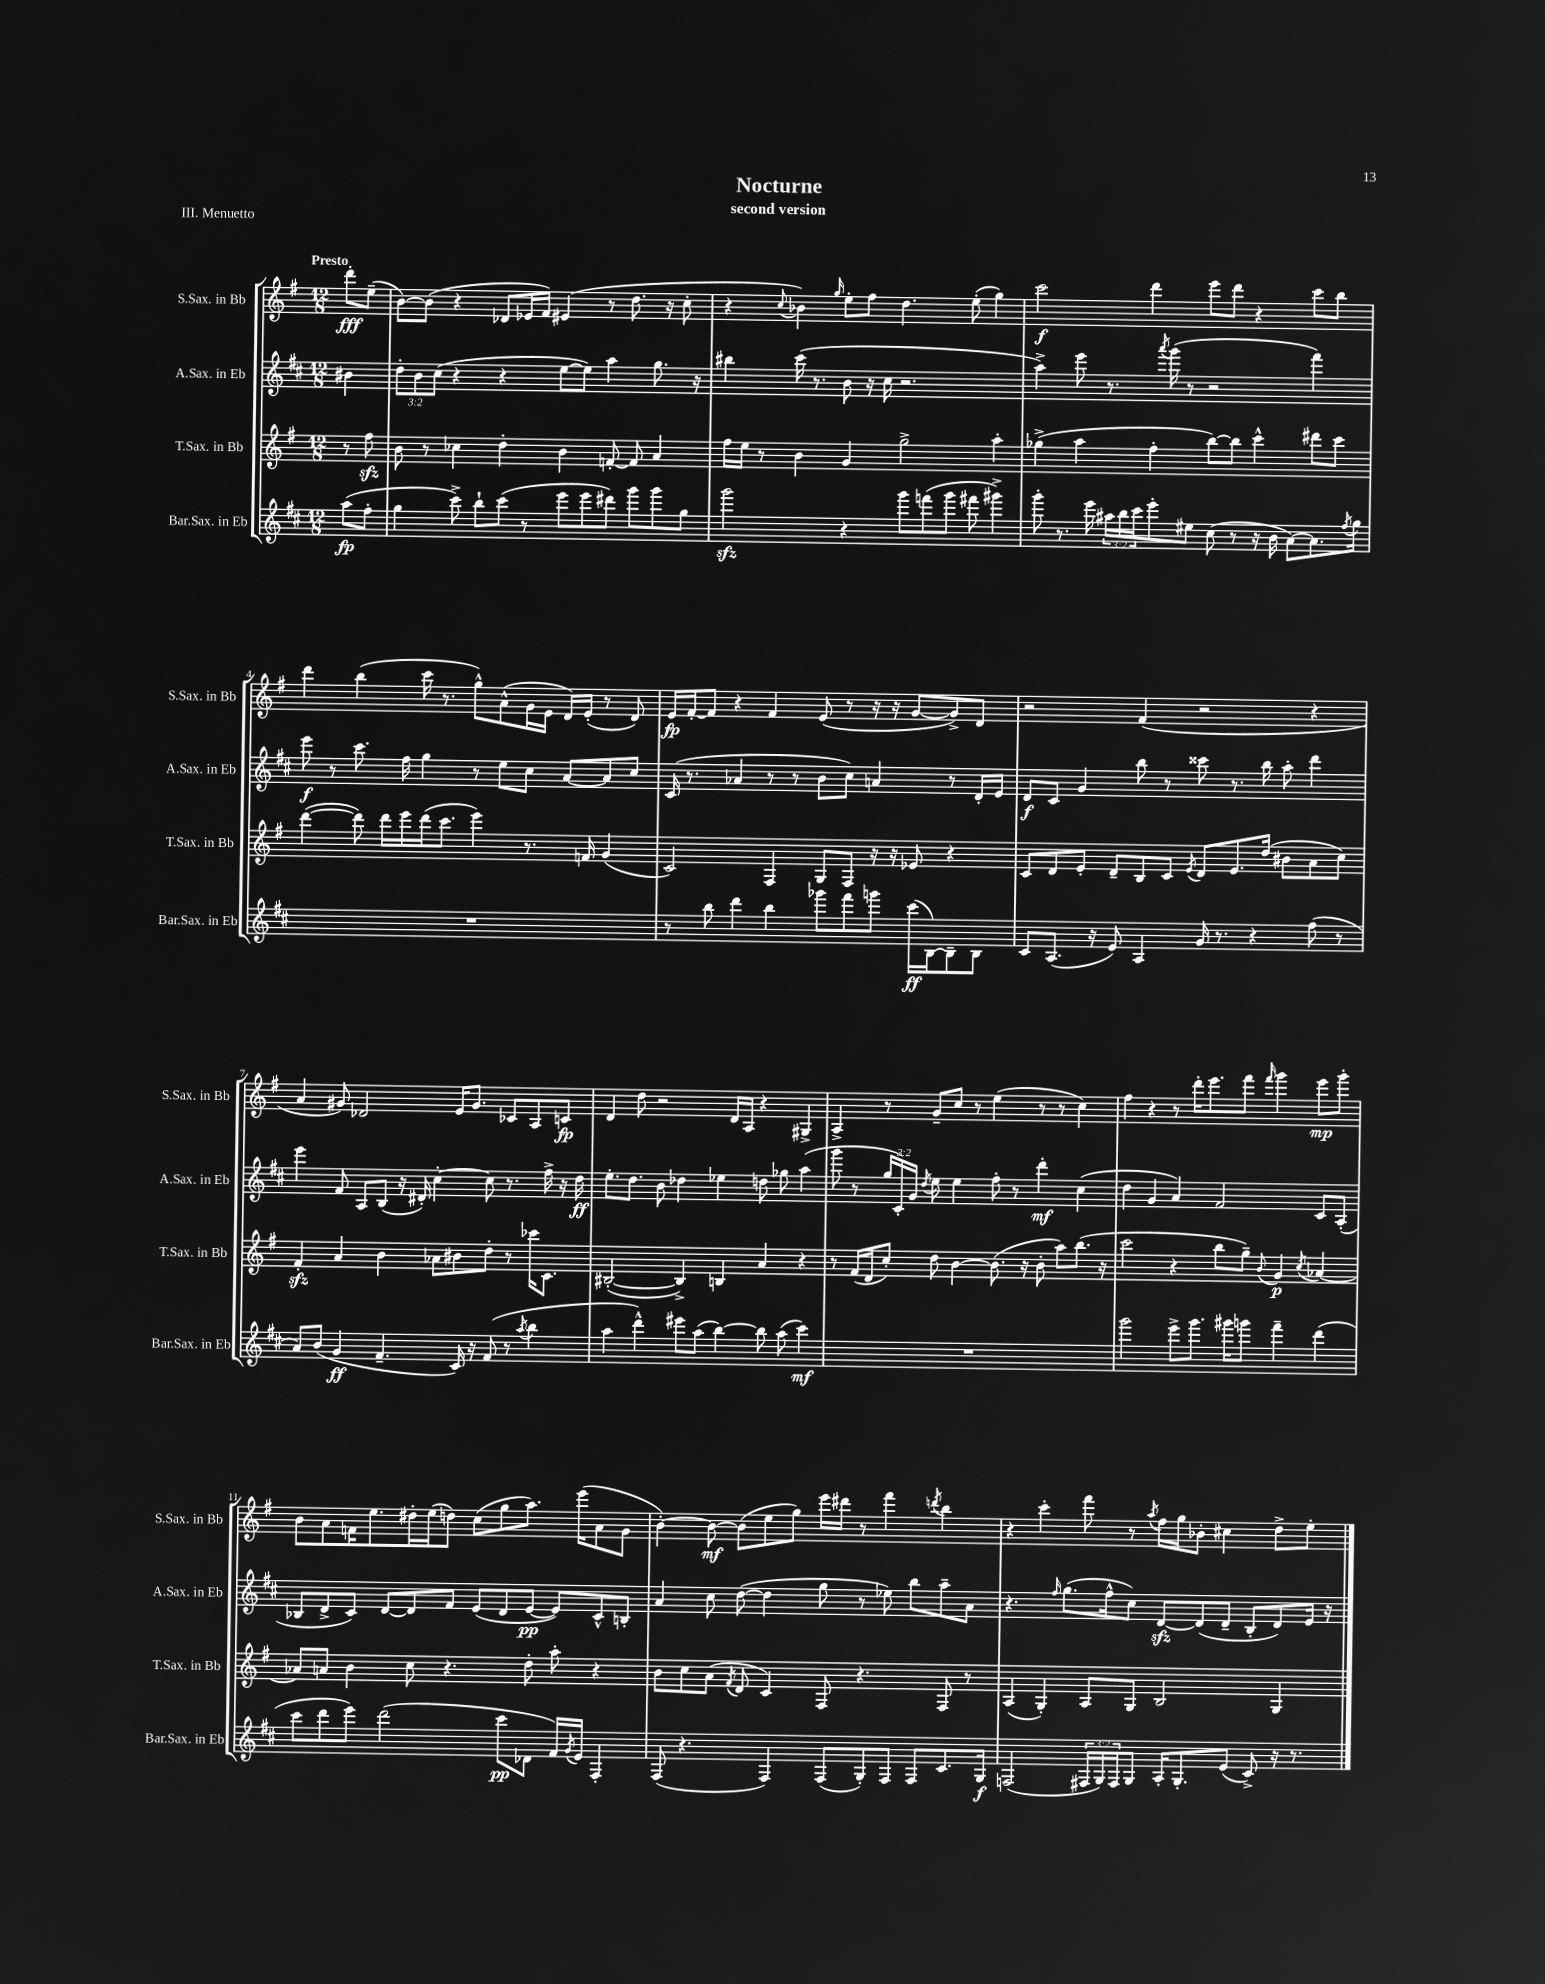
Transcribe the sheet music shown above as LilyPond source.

\header { title = "Nocturne" subtitle = "second version" piece = "III. Menuetto" }
<<
\new StaffGroup <<
\new Staff = "s0" \with { instrumentName = "S.Sax. in Bb" shortInstrumentName = "S.Sax. in Bb" } {
    \clef treble \key g \major \numericTimeSignature \time 12/8 \partial 4 \tempo "Presto"
    d'''8-.\fff e''8--( |
    b'8~) b'8( r4 des'8 ees'16 fis'16) eis'4( r8 d''8. r16 c''8-. |
    r4 \appoggiatura { c''8 } bes'4) \grace { g''16 } e''8-. fis''8 d''4. e''8-.( g''4) |
    c'''2\f d'''4 e'''8 d'''8 r4 c'''8 b''8 |
    d'''4 b''4( c'''16 r8. g''8-^) a'8-^( g'16 e'16 d'16) e'16-.( r8 d'8) |
    e'16\fp fis'16~-. fis'8 r4 fis'4 e'8( r8 r16 r16 g'8~ g'8->) d'8 |
    r2 fis'4( r2 r4 |
    a'4 gis'8) des'2 e'16 gis'8. ces'8 a8 c'8\fp |
    d'4 d''8 r2 d'16 a16 r4 gis4-> |
    a4-> r8 g'8-- c''8 r8 e''4( r8 r8 c''4) |
    fis''4 r4 r8 d'''16-. e'''8. fis'''8 \grace { fis'''16 } g'''4 e'''8\mp g'''8-. |
    b'8 a'8 f'16 e''8. dis''16-. e''16( d''8) c''8( g''8 a''8.) e'''16( a'8 g'8 |
    b'4~-.) b'8~\mf b'8( e''8 g''8) e'''16 dis'''16 r8 fis'''4 \acciaccatura { d'''8 } b''4 |
    r4 c'''4-. fis'''8 r8 \acciaccatura { a''8 } fis''16 g''16 bes'8-. cis''4 d''8-> e''8-. \bar "|." |
}
\new Staff = "s1" \with { instrumentName = "A.Sax. in Eb" shortInstrumentName = "A.Sax. in Eb" } {
    \clef treble \key d \major \numericTimeSignature \time 12/8 \override Staff.TupletNumber.text = #tuplet-number::calc-fraction-text \partial 4
    bis'4 |
    \tuplet 3/2 { d''8-. b'8 cis''8( } r4 r4 e''8~ e''8) a''4 g''8. r16 |
    bis''4 cis'''16( r8. b'8 r16 cis''16 r2. |
    a''4->) e'''8 r8. \acciaccatura { a'''8 } g'''16( r8 r2 fis'''4) |
    e'''8\f r8 cis'''8. fis''16 g''4 r8 e''8 cis''8 a'8~ a'8 cis''8 |
    cis'16( r8. aes'4 r8 r8 b'8 cis''8) a'4 r8 d'16-. e'16 |
    d'8\f cis'8 g'4 b''8 r8 cisis'''8 r8. b''16 a''8-. d'''4 |
    e'''4 fis'8 a8 b8( r16 dis'16-.) cis''4~-. cis''8 r8. fis''16-> r16 d''16\ff |
    e''8.-. d''8. b'8 des''4 ees''4 d''8 ges''8 a''4( |
    g'''8 r8 \tuplet 3/2 { g''16 cis'16-.) g'16 } \acciaccatura { d''8 } e''8 e''4 fis''8-. r8 d'''4-.\mf cis''4( |
    d''4 g'4 a'4) fis'2 cis'8 a8-.( |
    bes8 d'8-> cis'8) d'8~ d'8 fis'8 e'8( d'8 e'8~\pp e'8) cis'8-^ b8-. |
    a'4 cis''8 d''8~( d''4 g''8 r8 ees''8) b''8 a''8-- a'8 |
    r4. \grace { fis''16 } g''8.( fis''16-^ cis''8) d'8~\sfz d'8( d'8-- b8-. d'8) e'16 r16 \bar "|." |
}
\new Staff = "s2" \with { instrumentName = "T.Sax. in Bb" shortInstrumentName = "T.Sax. in Bb" } {
    \clef treble \key g \major \numericTimeSignature \time 12/8 \partial 4
    r8 fis''8\sfz |
    b'8 r8 ces''4 d''4-. b'4 f'8~-. f'8 a'4 |
    fis''16 e''16 r8 b'4 g'4 g''2-> a''4-. |
    ges''4->( a''4 fis''4-. b''8~) b''8 c'''4-^ dis'''8 c'''8 |
    d'''4~( d'''8) d'''16 e'''16 d'''16( c'''8. e'''4) r8. f'16 g'4( |
    c'2) fis4 g8 fis8 r16 r16 ees'8 r4 |
    c'8 d'8 e'8-. d'8-- b8 c'8 \acciaccatura { e'8 } d'8 e'8. d''16( bis'8 a'8 c''8) |
    fis'4-.\sfz a'4 b'4 aes'8 bis'8 d''8-. r8 ces'''16 c'8. |
    bis2~-.( bis4->) b4 a'4 r4 |
    r8 fis'16( d'16 c''8-.) d''8 b'4~ b'8.( r16 b'8-. a''8) b''8.( r16 |
    c'''2 r4 b''8 g''8--) \appoggiatura { b'8 } g'4\p \acciaccatura { c''8 } aes'4~ |
    aes'8 a'8 b'4 c''8 r4. d''8-. a''8-. r4 |
    b'8 c''8 a'8( \acciaccatura { fis'8 } d'8 c'4) fis8 r4. fis8 r8 |
    a4( g4-.) a8 g8 b2 g4 \bar "|." |
}
\new Staff = "s3" \with { instrumentName = "Bar.Sax. in Eb" shortInstrumentName = "Bar.Sax. in Eb" } {
    \clef treble \key d \major \numericTimeSignature \time 12/8 \override Staff.TupletNumber.text = #tuplet-number::calc-fraction-text \partial 4
    a''8\fp( fis''8-. |
    g''4 cis'''8->) b''8-! cis'''8( r8 e'''8 e'''8 dis'''8) g'''8 g'''8 g''8 |
    g'''2\sfz r4 g'''8 f'''8( g'''8 fis'''8 gis'''4->) |
    g'''8-. r8. e'''16 \tuplet 3/2 { ais''16 b''16 cis'''16 } e'''8-. eis''8 cis''8( r8 r16 b'16 a'8~) a'8. \acciaccatura { fis''8 } g''16 |
    R1. |
    r8 b''8 d'''4 b''4 ges'''8 fis'''8 g'''8 cis'''16\ff( b16~) b8-- b8 |
    cis'8 a8.( r16 e'8) a4 g'16 r8. r4 fis''8( r8 |
    a'8) b'8( g'4\ff fis'4.-- cis'16) r16 fis'8( r8 \acciaccatura { a''8 } b''4 |
    a''4 d'''4-^) eis'''8 a''8( b''4~) b''8 a''8( cis'''4\mf) |
    R1. |
    g'''2 e'''8-> g'''8. gis'''16 g'''8 fis'''4-- d'''4( |
    cis'''8 d'''8 e'''8) d'''2( cis'''8\pp des'8 fis'16) \acciaccatura { g'8 } e'16 fis4-. |
    fis8( r4. fis4) fis8( g8-.) fis8 fis8 cis'8. g16\f |
    f2( \tuplet 3/2 { fis16 g16) fis16 } g8 a16-. g8.-. e'8( cis'8->) r16 r8. \bar "|." |
}
>>
>>
